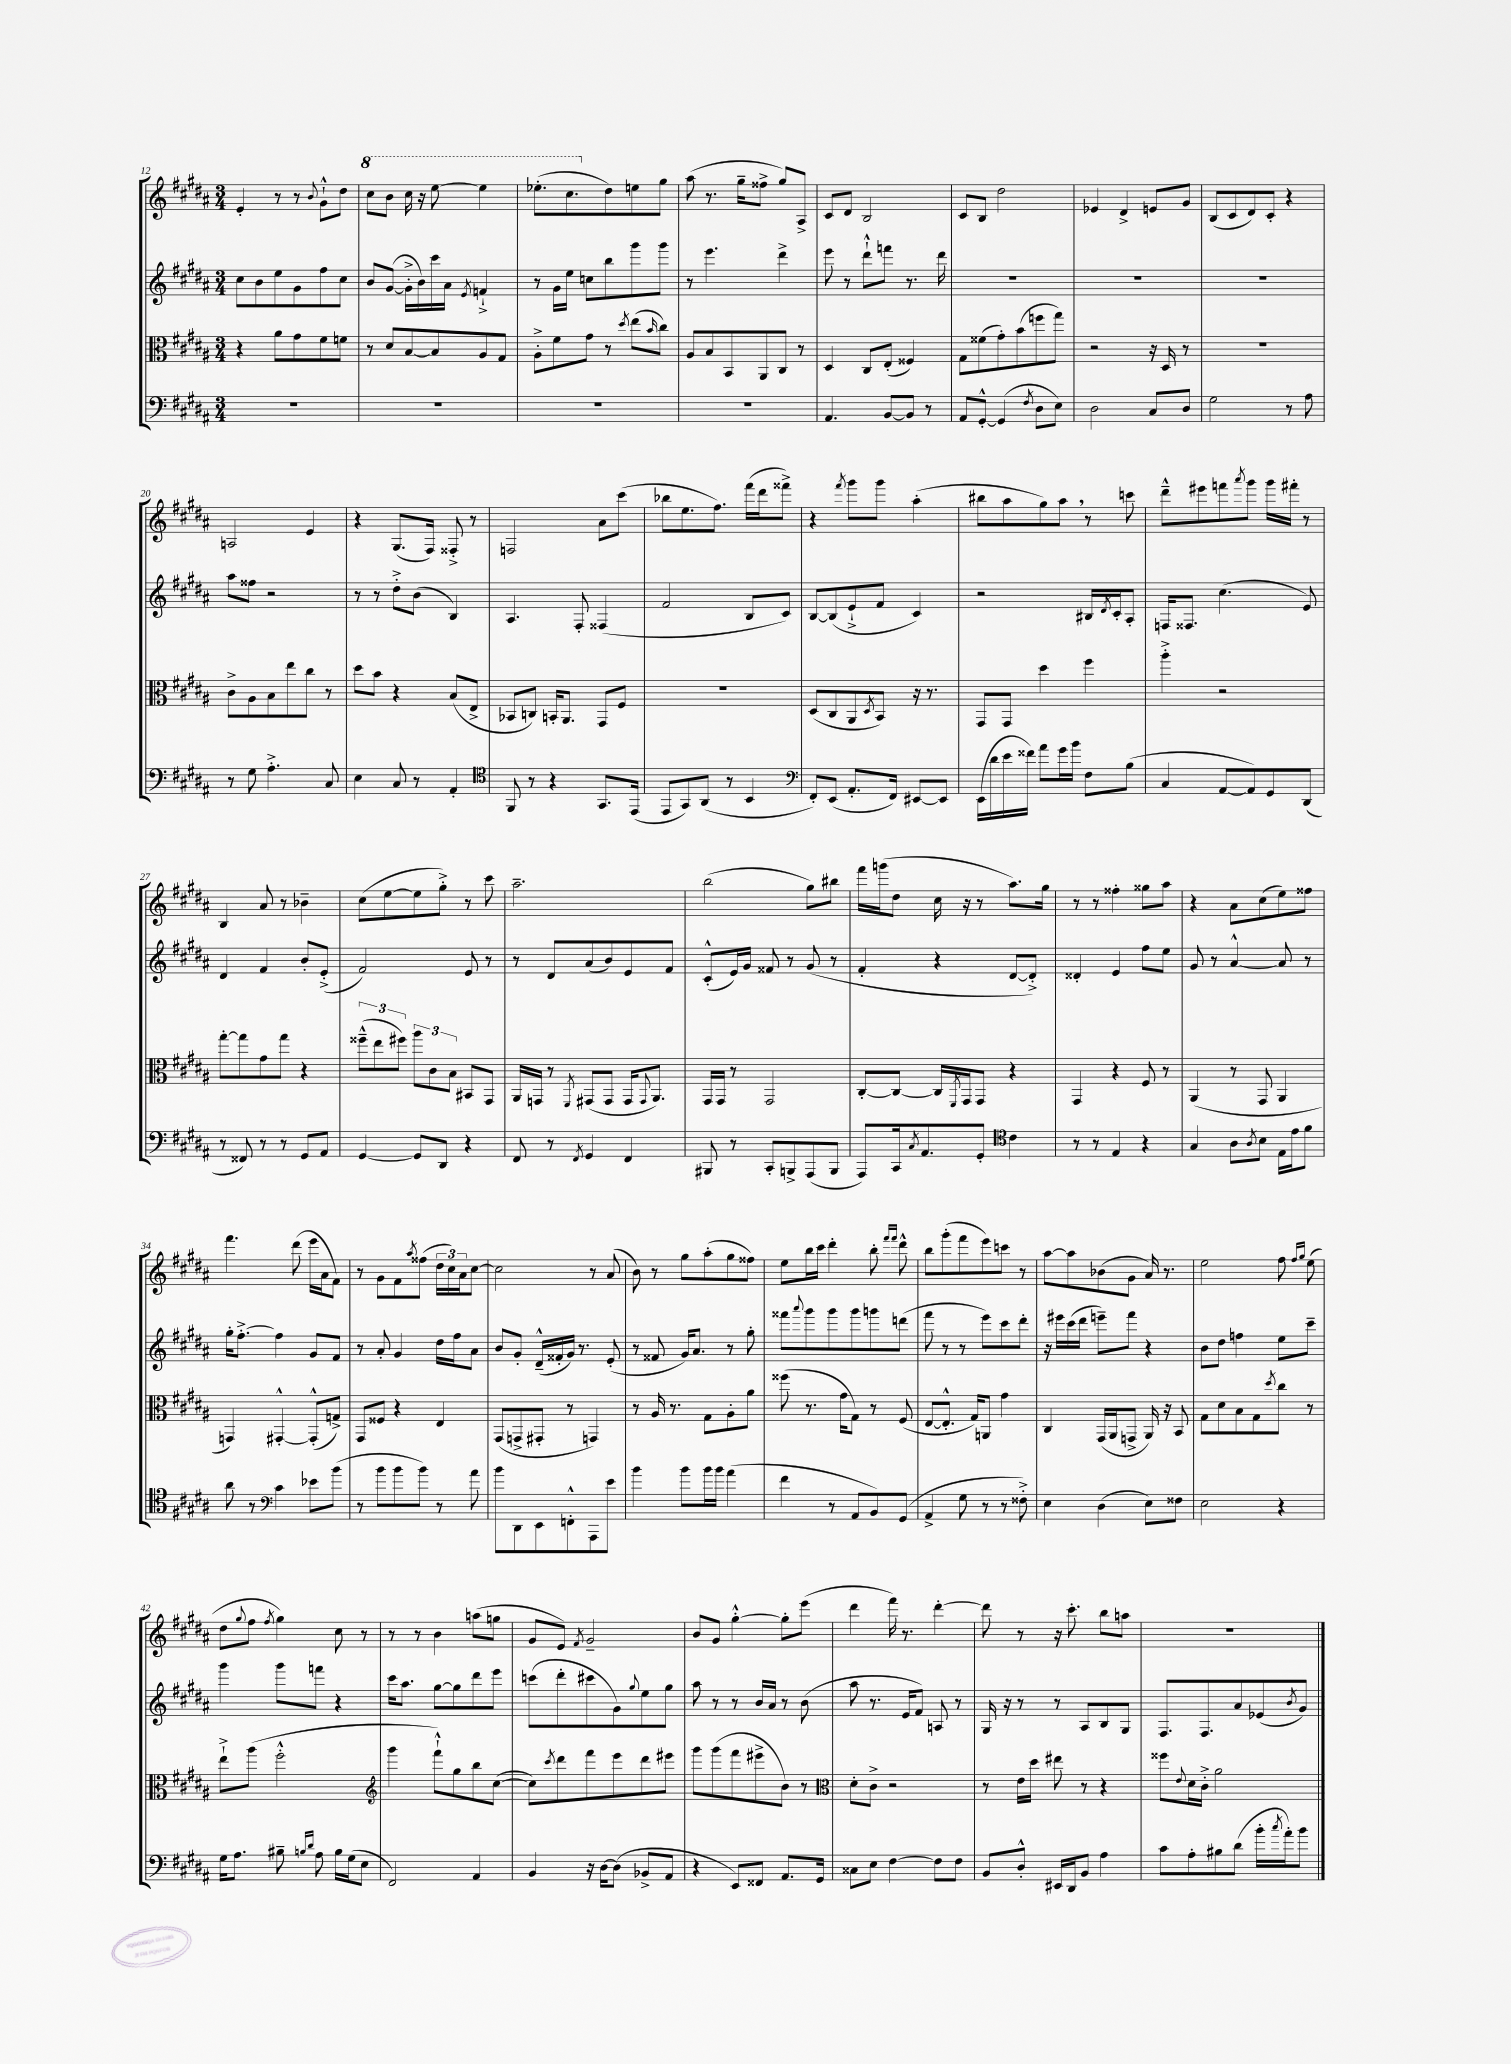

**kern	**kern	**kern	**kern
*part4	*part3	*part2	*part1
*staff4	*staff3	*staff2	*staff1
*clefF4	*clefC3	*clefG2	*clefG2
*k[f#c#g#d#a#]	*k[f#c#g#d#a#]	*k[f#c#g#d#a#]	*k[f#c#g#d#a#]
*M3/4	*M3/4	*M3/4	*M3/4
=12	=12	=12	=12
2.r	4r	8cc#\L	4e'/
.	.	8b\	.
.	8a#\L	8ee\	8r
.	8g#\	8g#\	8r
.	.	.	8qqb/
.	8f#\	8ff#\	8g#`^^\L
.	8fn\J	8cc#\J	8dd#\J
=13	=13	=13	=13
*	*	*	*8va
2.r	8r	8b/L	8ccc#\L
.	8d#/L	([8g#/J	8bb\J
.	[8B/	16g#'^\LL]	16ccc#\
.	.	16b\)	16r
.	8B/]	16ccc#\	[8eee\
.	.	16a#\JJ	.
.	.	8qe/	.
.	8A#/	4fn`^/	4eee\]
.	8G#/J	.	.
=14	=14	=14	=14
2.r	8A#'^\L	8r	(8.eee-X'\L
.	8f#\	16g#\LL	.
.	.	16ee\JJ	8.ccc#\
.	8g#\J	8ccn\L	.
*	*	*	*X8va
.	8r	8bb\	8dd#\)
.	8qdd#/	.	.
.	(8ee\L	8ggg#\	8een\
.	16qqb/	.	.
.	8cc#\J)	8ggg#\J	8gg#\J
=15	=15	=15	=15
2.r	8A#/L	8r	(8aa#\
.	8B/	4.eee\	8.r
.	8BB/	.	.
.	.	.	16gg#~\KL
.	8AA#/	.	8ff##X^\J
.	8C#/J	4ddd#^\	8gg#/L)
.	8r	.	8A#^/J
=16	=16	=16	=16
4.AA#/	4D#/	8eee\	8c#/L
.	.	8r	8d#/J
.	8C#/L	8ddd#`^^\L	2B/
[8BB/L	(8E'/J	8fffn\J	.
8BB/J]	4F##X/)	8.r	.
8r	.	.	.
.	.	16ddd#\	.
=17	=17	=17	=17
8AA#/L	8G#\L	2.r	8c#/L
[8GG#'^^/J	(8f##X\	.	8B/J
(4GG#/]	8g#'\)	.	2dd#\
.	(8b\	.	.
8qF#/	.	.	.
8D#\L	8ffn\	.	.
8E\J)	8gg#\J)	.	.
=18	=18	=18	=18
2D#\	2r	2.r	4e-X/
.	.	.	4d#^/
8C#/L	16r	.	8en/L
.	16D#/	.	.
8D#/J	8r	.	8g#/J
=19	=19	=19	=19
2G#\	2.r	2.r	(8B/L
.	.	.	8c#/
.	.	.	8d#/)
.	.	.	8c#'/J
8r	.	.	4r
8A#\	.	.	.
!!LO:LB:g=z
=20	=20	=20	=20
8r	8c#^\L	8aa#\L	2An/
8G#\	8A#\	8ff##X\J	.
4.A#'^\	8B\	2r	.
.	8ee\	.	.
.	8cc#\J	.	4e/
8C#/	8r	.	.
=21	=21	=21	=21
4E\	8dd#\L	8r	4r
.	8b\J	8r	.
8C#/	4r	8dd#'^\L	(8.G#/L
8r	.	(8b\J	.
.	.	.	16F#/Jk)
4AA#'/	(8B/L	4B/)	8F##X'^/
.	8E^/J	.	8r
=22	=22	=22	=22
*clefC4	*	*	*
8FF#/	8BB-X/L	4.A#/	2Fn/
8r	8Cn/J)	.	.
4r	16BBn'/KL	.	.
.	8.AA#/J	.	.
.	.	8F#'/	.
8.GG#/L	8GG#/L	(4F##X/	8a#\L
.	8F#/J	.	(8ccc#\J
(16EE/Jk	.	.	.
=23	=23	=23	=23
8EE/L	2.r	2f#/	8bb-X\L
8GG#/)	.	.	8.ee\
(8AA#/J	.	.	.
.	.	.	8.ff#\J)
8r	.	.	.
4BB/	.	8B/L	(16fff#\LL
.	.	.	16ddd#\J
.	.	8c#/J)	8fff##X^\J)
=24	=24	=24	=24
*clefF4	*	*	*
8FF#'/L)	(8D#/L	[8B/L	4r
(8EE/J	8C#/	(8B/]	.
.	.	.	8qfff#/
8.AA#'/L	8AA#/	8e`^/	8ggg#\L
.	8qD#/	.	.
.	8BB/J)	8f#/J	8ggg#\J
16FF#/Jk)	.	.	.
[8EE#X/L	16r	4c#/)	(4aa#'\
.	8.r	.	.
8EE#/J]	.	.	.
=25	=25	=25	=25
(16EE\LL	8GG#/L	2r	8bb#X\L
16d#\	.	.	.
16e\	8GG#/J	.	8aa#\
16f##X\JJ)	.	.	.
8a#\L	4dd#\	.	8gg#\)
16g#\L	.	.	8aa#,\J
16b\JJ	.	.	.
8F#\L	4ff#\	16B#X/LL	8r
.	.	8qd#/	.
.	.	16c#'/J	.
(8B\J	.	8A#'/J	8cccn\
=26	=26	=26	=26
4C#/	4aa#'^\	16Fn/KL	8ddd#~^^\L
.	.	8.F##X/J	.
.	.	.	8eee#X\
[8AA#/L	2r	(4.cc#\	8fffn\
.	.	.	8qaaa#/
8AA#/])	.	.	8ggg#\J
8GG#/	.	.	16ggg#\LL
.	.	.	16fff#X'\JJ
(8DD#/J	.	8e/)	8r
!!LO:LB:g=z
=27	=27	=27	=27
8r	[8gg#'\L	4d#/	4B/
8FF##X/)	8gg#\]	.	.
8r	8g#\	4f#/	8a#/
8r	8gg#\J	.	8r
8GG#/L	4r	8b'/L	4b-X~\
8AA#/J	.	(8e'^/J	.
=28	=28	=28	=28
[4GG#/	(12ff##X~^^\L	2f#/)	(8cc#\L
.	12ee\	.	.
.	.	.	[8ee\
.	12ff#X\J)	.	.
8GG#/L]	12aa#\L	.	8ee\]
.	12c#\	.	.
8DD#/J	.	.	8gg#'^\J)
.	12B\J	.	.
4r	8BB#X/L	8e/	8r
.	8GG#/J	8r	8ccc#\
=29	=29	=29	=29
8FF#/	16AA#/LL	8r	2.aa#~\
.	16GGn/JJ	.	.
8r	8r	8d#/L	.
8qFF#/	8qFF#/	.	.
4GG#/	(8GG#X/L	(8a#/	.
.	8GG#/J	8b/)	.
4FF#/	16GG#/KL	8e/	.
.	8qqGG#/	.	.
.	8.AA#/J)	.	.
.	.	8f#/J	.
=30	=30	=30	=30
8BBB#X/	16GG#/LL	(8c#'^^/L	(2bb\
.	16GG#/JJ	.	.
8r	8r	16e/L)	.
.	.	16g#/JJ	.
8CC#'/L	2GG#/	8f##X/	.
8BBBn^/	.	8r	.
(8AAA#/	.	(8g#/	8gg#\L)
8BBB/J	.	8r	8bb#X\J
=31	=31	=31	=31
8AAA#/L)	[8C#'/L	4f#'/	16fff#\LL
.	.	.	(16gggn\J
16CC#/k	8C#/J_	.	8dd#\J
8qC#/	.	.	.
8.AA#/	.	.	.
.	16C#/LL]	4r	16cc#\
.	8qFF#/	.	.
.	16GG#/J	.	16r
8GG#'/J	8GG#/J	.	8r
*clefC4	*	*	*
4c#\	4r	[8d#/L	8.aa#\L)
.	.	8d#'^/J])	.
.	.	.	16gg#\Jk
=32	=32	=32	=32
8r	4GG#/	4d##X'/	8r
8r	.	.	8r
4E/	4r	4e/	4ff##X'\
4r	8F#/	8ff#\L	8gg##X\L
.	8r	8ee\J	8aa#\J
=33	=33	=33	=33
4G#/	(4AA#/	8g#/	4r
.	.	8r	.
8A#\L	8r	[4a#^^/	8a#\L
8qA#/	.	.	.
8B\J	8GG#/	.	(8cc#\
16E\LL	4AA#/	8a#/]	8ee\)
16e\J	.	.	.
8f#\J	.	8r	8ff##X\J
!!LO:LB:g=z
=34	=34	=34	=34
8a#\	4GGn/)	16gg#'\KL	4.fff#\
.	.	[8.ff#'^\J	.
8r	.	.	.
*clefF4	*	*	*
4c#\	[4GG#X'^^/	4ff#\]	.
.	.	.	(8ddd#\
8e-X\L	(8GG#'^^/L]	8g#/L	16eee\LL
.	.	.	16a#\J
(8b\J	8Gn^/J)	8f#/J	8f#\J)
=35	=35	=35	=35
8r	8GG#/L	8r	8r
8b\L	8F##X/J	8a#'/	8g#\L
8b\	4r	4g#/	8f#\
.	.	.	8qaa#/
8b\J)	.	.	(8ff##X\J
8r	4E/	16dd#\LL	24dd#\LL
.	.	.	24cc#\)
.	.	16ff#\J	.
.	.	.	24a#\J
8a#\	.	8a#\J	[8cc#\J
=36	=36	=36	=36
8b\L	(8GG#/L	8b/L	2cc#\]
8DD#\	8GGn^/	8g#'/J	.
8EE\	8GG#X'/J	(16d#~^^/LL	.
.	.	16f##X'/	.
8FFn'^^\	8r	16g#/JJ)	.
.	.	8.r	.
8AAA#\	4GGn/)	.	8r
8e\J	.	(8e'/	(8a#/
=37	=37	=37	=37
4b\	8r	8r	8b\)
.	16A#/	8f##X/	8r
.	8.r	.	.
8b\L	.	16g#/KL)	8gg#\L
.	.	8.a#/J	.
16b\L	8G#\L	.	(8aa#'\
16b\JJ	.	.	.
(4a#\	8A#'\	8r	8gg#\
.	8a#\J	8gg#'\	8ff##X\J)
=38	=38	=38	=38
4f#\	(8ff##X\	8fff##X\L	8ee\L
.	.	8qqaaa#/	.
.	8.r	8ggg#\	16bb\L
.	.	.	16ccc#\JJ
8r	.	8ggg#\	4ddd#'\
.	16g#\KL	.	.
8AA#/L	8G#\J)	8ggg#\	.
8BB/)	8r	8gggn\	8bb'\
.	.	.	16qqfff#/LL
.	.	.	16qqfff#/JJ
(8GG#/J	(8F#/	(8dddn\J	8ddd#^^\
=39	=39	=39	=39
4AA#^/	[8E/L	8fff#\	8bb\L
.	8.E'^^/J]	8r	(8ggg#'\
8G#\	.	8r	8fff#\
.	16G#/KL)	.	.
8r	8AAn/J	8eee\L)	8eee\)
8r	4g#\	8ccc#\	8cccn\J
8F##X'^\)	.	8ddd#'\J	8r
=40	=40	=40	=40
4E\	4C#/	16r	[8aa#\L
.	.	16eee#X\LL	.
.	.	(16ccc#\	8aa#\]
.	.	16ddd#\JJ	.
(4D#\	(16GG#/LL	8eeen~\L)	(8b-X\
.	16AA#/J	.	.
.	8GGn^/J	8fff#\J	8g#\J
8E\L)	16AA#/)	4r	16a#/)
.	16r	.	8.r
8F##X\J	8BB/	.	.
=41	=41	=41	=41
2E\	8G#\L	8b\L	2ee\
.	8d#\	8dd#\J	.
.	8B\	4ffn\	.
.	8G#\	.	.
.	8qdd#/	.	.
4r	8cc#\J	8ee\L	8ff#\
.	.	.	16qqff#/LL
.	.	.	16qqgg#/JJ
.	8r	8ccc#~\J	(8ee\
!!LO:LB:g=z
=42	=42	=42	=42
16G#\KL	8ee`^\L	4ggg#\	8dd#\L
8.A#\J	.	.	.
.	.	.	8qqgg#/
.	(8aa#\J	.	8ff#\J
.	.	.	8qff#/
8B#X~\	2ff#'^^\	8ggg#\L	4gg#\)
16qqBn/LL	.	.	.
16qqd#/JJ	.	.	.
8A#\	.	8fffn\J	.
16B\LL	.	4r	8cc#\
(16G#\J	.	.	.
8E\J	.	.	8r
=43	=43	=43	=43
*	*clefG2	*	*
2FF#/)	4ggg#\	16ccc#\KL	8r
.	.	8.aa#\J	.
.	.	.	8r
.	8fff#`^^\L)	[8gg#\L	4b\
.	8gg#\	8gg#\]	.
4AA#/	8bb\	8ddd#\	(8aan\L
.	([8cc#\J	8eee\J	8ggn\J
=44	=44	=44	=44
4BB/	8cc#\L])	(8cccn\L	8g#/L
.	8qccc#/	.	.
.	8ddd#\	8ddd#'\	8e/J)
.	.	.	8qf#/
16r	8fff#\	8ccc#X\	2g#~/
[16D#\KL	.	.	.
(8D#\J]	8eee\	8g#\)	.
.	.	8qqgg#/	.
8BB-X^/L	8ddd#\	8ee\	.
8AA#/J	8eee#X\J	8gg#\J	.
=45	=45	=45	=45
4r	8ggg#\L	8aa#\	8b/L
.	(8ggg#\	8r	8g#/J
8EE/L)	8fff#\	8r	[4gg#'^^\
8FF##X/J	8eee#X^\	16b/LL	.
.	.	16a#/JJ	.
8.AA#/L	8b\J)	8r	8gg#'\L]
.	8r	(8b\	(8eee\J
16GG#/Jk	.	.	.
=46	=46	=46	=46
*	*clefC3	*	*
8C##X\L	8d#'\L	8aa#\	4ddd#\
8E\J	8c#^\J	8.r	.
[4F#\	2r	.	16fff#\)
.	.	16e/KL	8.r
.	.	8f#/J)	.
8F#\L]	.	8An/	[4ddd#'\
8F#\J	.	8r	.
=47	=47	=47	=47
8BB/L	8r	16G#/	8ddd#\]
.	.	16r	.
8D#'^^/J	16e\LL	8r	8r
.	16dd#\JJ	.	.
16EE#X/LL	8ee#X\	8r	16r
16DD#/J	.	.	8.ccc#'\
8BB/J	8r	8A#/L	.
4A#\	4r	8B/	8bb\L
.	.	8G#/J	8aan\J
=48	=48	=48	=48
8c#\L	8ff##X\L	8.F#/L	2.r
.	8qqe/	.	.
8A#'\	16d#\L	.	.
.	16c#'^\JJ	8.F#/	.
8B#X\	2a#\	.	.
(8d#\J	.	8a#/	.
16b'\LL	.	(8e-X/	.
8qcc#/	.	.	.
16a#'\J)	.	.	.
.	.	8qb/	.
8b\J	.	8g#/J)	.
==	==	==	==
*-	*-	*-	*-
